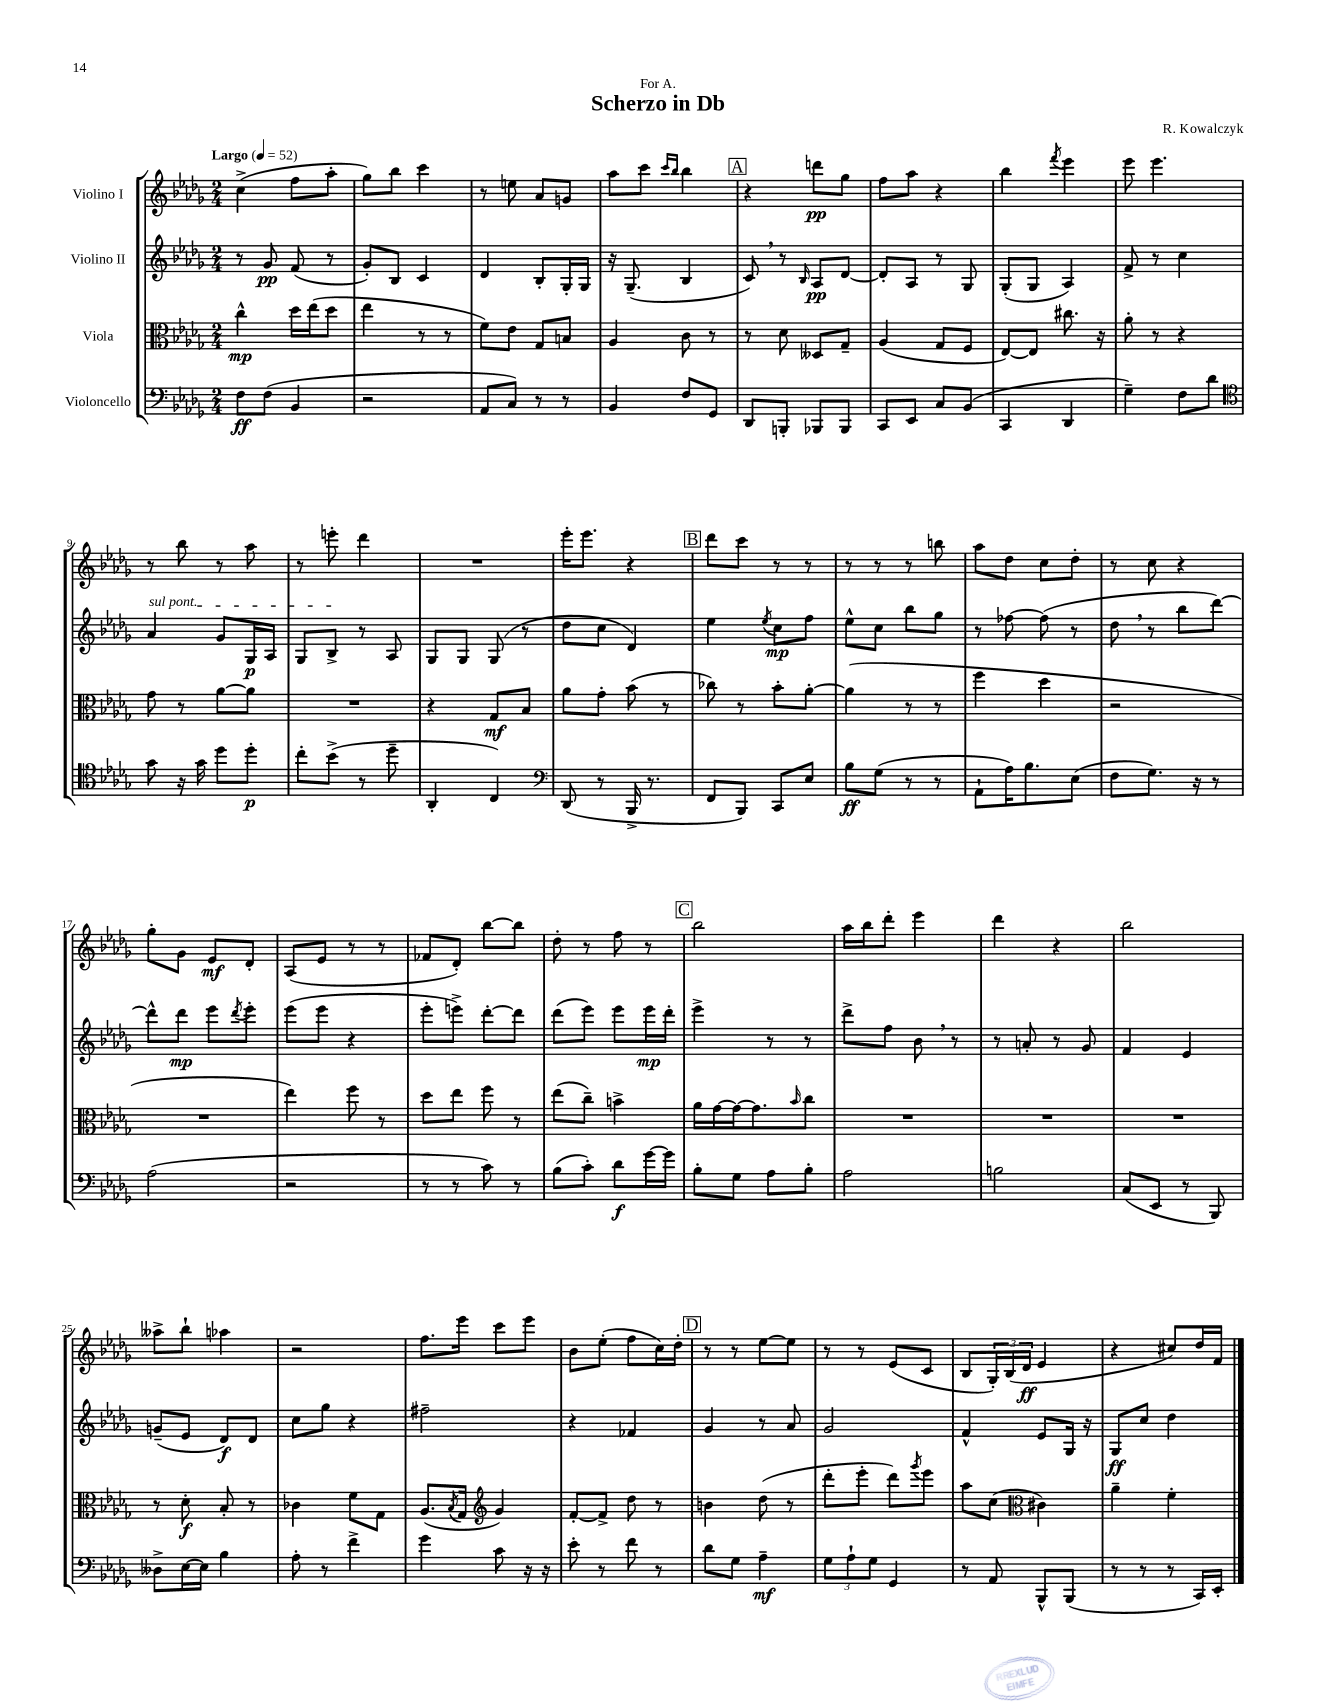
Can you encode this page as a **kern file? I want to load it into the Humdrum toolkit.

**kern	**kern	**kern	**kern
*staff4	*staff3	*staff2	*staff1
*clefF4	*clefC3	*clefG2	*clefG2
*k[b-e-a-d-g-]	*k[b-e-a-d-g-]	*k[b-e-a-d-g-]	*k[b-e-a-d-g-]
*M2/4	*M2/4	*M2/4	*M2/4
*MM52	*MM52	*MM52	*MM52
8F	4cc^^	8r	(4cc^
(8F	.	8g-	.
4BB-	16dd-	(8f	8ff
.	(16ee-	.	.
.	8dd-	8r	8aa-'
=	=	=	=
2r	4ee-	8g-')	8gg-)
.	.	8B-	8bb-
.	8r	4c	4ccc
.	8r	.	.
=	=	=	=
8AA-	8f)	4d-	8r
8C)	8e-	.	8ee
8r	8G-	8B-'	8a-
8r	8B	16G-'	8g
.	.	16G-	.
=	=	=	=
4BB-	4A-	16r	8aa-
.	.	(8.G-~	.
.	.	.	8ccc
.	.	.	16qqccc
.	.	.	16qqbb-
8F	8c	4B-	4bb-
8GG-	8r	.	.
=	=	=	=
8DD-	8r	8c)	4r
8BBB'	8d-	8r	.
.	.	16qqB-	.
8BBB-	8D--	8A-	8ddd
8BBB-	8G-~	[8d-	8gg-
=	=	=	=
8CC	(4A-	8d-']	8ff
8EE-	.	8A-	8aa-
8C	8G-	8r	4r
(8BB-	8F	8G-	.
=	=	=	=
4CC	[8E-)	(8G-'	4bb-
.	8E-]	8G-	.
.	.	.	8qfff
4DD-	8.cc#	4A-)	4eee-
.	16r	.	.
=	=	=	=
4G-~)	8a-'	8f^	8eee-
.	8r	8r	4.eee-
8F	4r	4cc	.
8d-	.	.	.
=	=	=	=
*clefC4	*	*	*
8g-	8g-	4a-	8r
16r	8r	.	8bb-
16g-	.	.	.
8dd-	[8a-	8g-	8r
8dd-'	8a-]	16G-	8aa-
.	.	16A-	.
=	=	=	=
8cc'	2r	8G-	8r
(8b-^	.	8B-^	8eee'
8r	.	8r	4ddd-
8dd-~	.	8A-	.
=	=	=	=
4AA-'	4r	8G-	2r
.	.	8G-	.
4C)	8G-	(8G-	.
.	8B-	8r	.
=	=	=	=
*clefF4	*	*	*
(8DD-	8a-	8dd-	16eee-'
.	.	.	8.eee-
8r	8g-'	8cc	.
16BBB-^	(8b-	4d-)	4r
8.r	.	.	.
.	8r	.	.
=	=	=	=
8FF	8cc-)	4ee-	8ddd-
8BBB-)	8r	.	8ccc
.	.	8qee-	.
8CC	8b-'	8cc	8r
8E-	[8a-'	8ff	8r
=	=	=	=
8B-	(4a-]	8ee-^^	8r
(8G-	.	8cc	8r
8r	8r	8bb-	8r
8r	8r	8gg-	8bb
=	=	=	=
8AA-`	4ff	8r	8aa-
16A-)	.	[8ff-	8dd-
8.B-	.	.	.
.	4dd-	(8ff-]	8cc
(8E-	.	8r	8dd-'
=	=	=	=
8F	2r	8dd-	8r
8.G-)	.	8r	8cc
.	.	8bb-	4r
16r	.	.	.
8r	.	[8ddd-)	.
=	=	=	=
(2A-	2r	8ddd-^^]	8gg-'
.	.	8ddd-	8g-
.	.	8eee-	8e-
.	.	8qddd-	.
.	.	8eee-'	8d-'
=	=	=	=
2r	4ee-)	(8eee-	(8A-
.	.	8eee-	8e-
.	8ff	4r	8r
.	8r	.	8r
=	=	=	=
8r	8dd-	8eee-'	8f-
8r	8ee-	8eee^)	8d-')
8c)	8ff	[8ddd-'	[8bb-
8r	8r	8ddd-]	8bb-]
=	=	=	=
(8B-	(8ee-	(8ddd-	8dd-'
8c')	8cc~)	8eee-)	8r
8d-	4b^	8eee-	8ff
[16g-	.	16eee-	8r
16g-]	.	16ddd-'	.
=	=	=	=
8B-'	16a-	4eee-^	2bb-
.	[16g-	.	.
8G-	16g-_	.	.
.	8.g-]	.	.
8A-	.	8r	.
.	16qqb-	.	.
8B-'	8cc	8r	.
=	=	=	=
2A-	2r	8ddd-^	16aa-
.	.	.	16bb-
.	.	8ff	8ddd-'
.	.	8b-	4eee-
.	.	8r	.
=	=	=	=
2B	2r	8r	4ddd-
.	.	8a'	.
.	.	8r	4r
.	.	8g-	.
=	=	=	=
(8C	2r	4f	2bb-
8EE-	.	.	.
8r	.	4e-	.
8BBB-)	.	.	.
=	=	=	=
8D--^	8r	(8g~	8aa--^
[16E-	8d-'	8e-	8bb-`
16E-]	.	.	.
4B-	8B-'	8d-)	4aa-
.	8r	8d-	.
=	=	=	=
8A-'	4c-	8cc	2r
8r	.	8gg-	.
4f^	8f	4r	.
.	8G-	.	.
=	=	=	=
4g-	(8.A-	2ff#~	8.ff
.	8qB-	.	.
.	16G-	.	16eee-
*	*clefG2	*	*
8c	4g-)	.	8ccc
16r	.	.	8eee-
16r	.	.	.
=	=	=	=
8e-'	[8f'	4r	8b-
8r	8f^]	.	(8ee-'
8f	8dd-	4f-	8ff
8r	8r	.	16cc)
.	.	.	16dd-'
=	=	=	=
8d-	4b	4g-	8r
8G-	.	.	8r
4A-~	(8dd-	8r	[8ee-
.	8r	8a-	8ee-]
=	=	=	=
12G-	8ddd-'	2g-	8r
12A-`	.	.	.
.	8eee-'	.	8r
12G-	.	.	.
4GG-	8ddd-)	.	(8e-
.	8qggg-	.	.
.	8eee-	.	8c
=	=	=	=
8r	8aa-	4f^^	8B-
8AA-	(8cc	.	24G-')
.	.	.	(24B-
.	.	.	24d-
*	*clefC3	*	*
8BBB-^^	4c#)	8e-	4e-
(8BBB-	.	16G-	.
.	.	16r	.
=	=	=	=
8r	4a-~	8G-	4r
8r	.	8cc	.
8r	4f'	4dd-	8cc#)
16CC)	.	.	16dd-
16EE-'	.	.	16f
==	==	==	==
*-	*-	*-	*-
